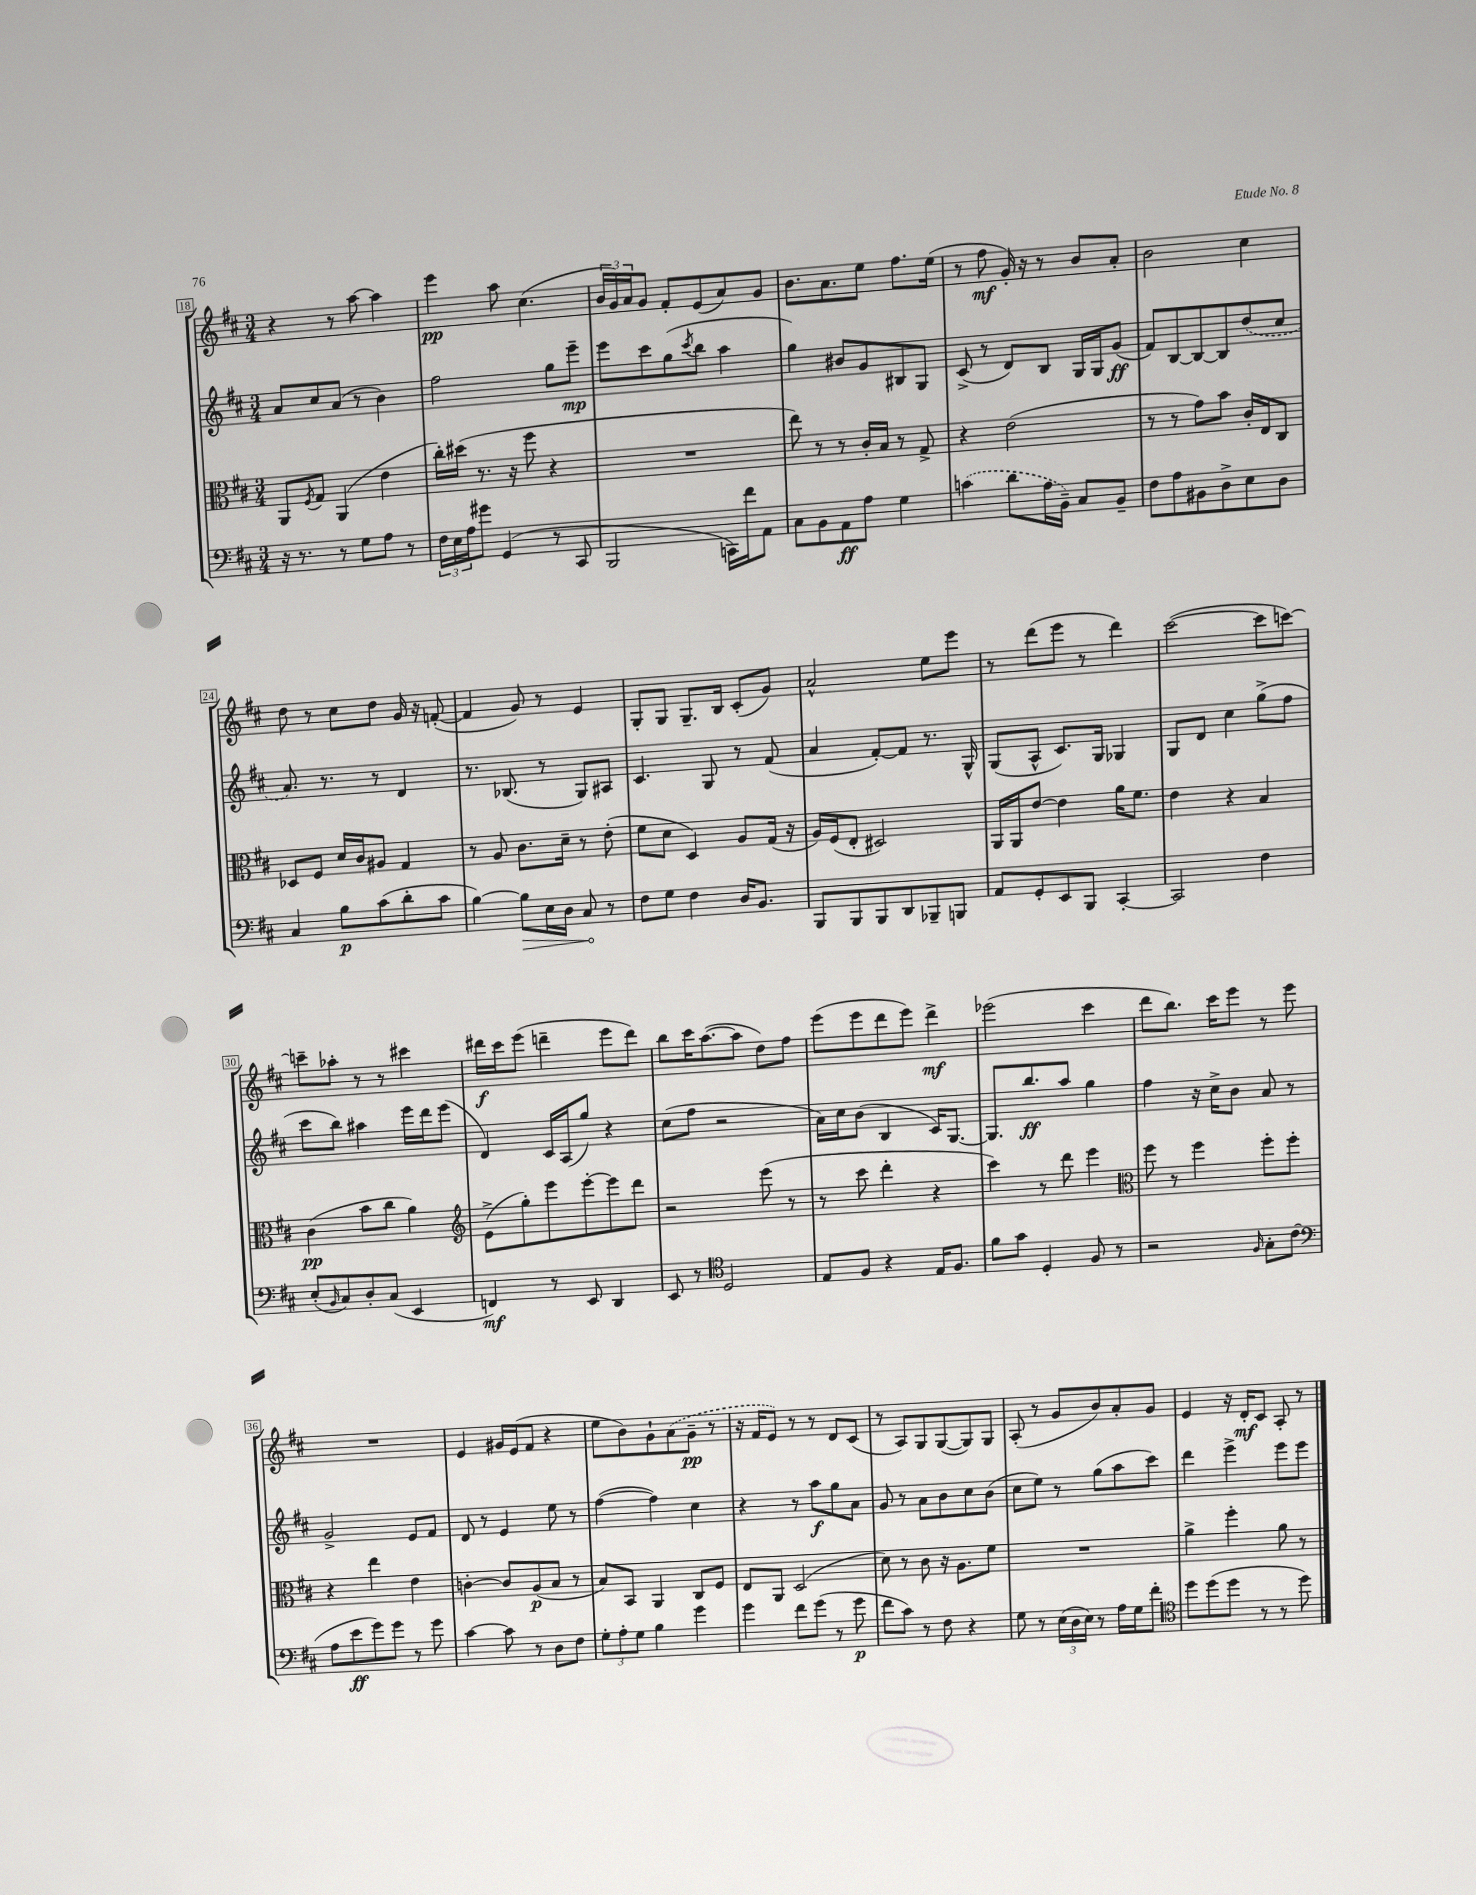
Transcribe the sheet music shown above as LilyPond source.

<<
\new StaffGroup <<
\new Staff = "s0" {
    \clef treble \key d \major \numericTimeSignature \time 3/4
    r4 r8 a''8~ a''4 |
    e'''4\pp a''8 cis''4.( |
    \tuplet 3/2 { b'16 g'16) a'16 } g'8 fis'8-. e'8( a'8) g'8 |
    b'8. a'8. e''8 fis''8. e''16( |
    r8 fis''8\mf g'16-.) r16 r8 b'8 a'8-. |
    b'2 cis''4 |
    d''8 r8 cis''8 d''8 g'16 r16 f'8~-.( |
    f'4 g'8) r8 e'4 |
    g8-. g8 g8.-- b16 cis'8-.( g'8) |
    a'2-^ e''8 e'''8 |
    r8 d'''8( e'''8 r8 d'''4) |
    cis'''2~( cis'''8 c'''8~) |
    c'''8-- aes''8-. r8 r8 cis'''4 |
    dis'''16\f cis'''16 e'''8( d'''4-- e'''8 d'''8) |
    b''8 cis'''16 a''8.~( a''8 d''8) fis''8 |
    e'''8( e'''8 d'''8 e'''8) d'''4->\mf |
    ees'''2( cis'''4 |
    d'''8 b''8.) cis'''16 e'''8 r8 e'''8 |
    R2. |
    e'4 gis'16 e'16( fis'8 r4 |
    e''8 b'8) g'8-! \once \slurDashed a'8( g'8--\pp r8 |
    r16 fis'16 e'8) r8 r8 d'8 cis'8( |
    r8 a8) g8 g8~( g8) g8 |
    a8-.( r8 g'8 b'8) a'8-. g'8 |
    e'4 r16 d'16-.\mf cis'8 a8-. r8 \bar "|." |
}
\new Staff = "s1" {
    \clef treble \key d \major \numericTimeSignature \time 3/4
    a'8 cis''8 a'8( r8 b'4) |
    fis''2 g''8 e'''8--\mp |
    e'''8 cis'''8 g''8( \acciaccatura { cis'''8 } b''8 a''4 |
    g''4) bis'8 g'8 bis8 g8 |
    cis'8->( r8 d'8) b8 g16 g16 g'8\ff( |
    fis'8) b8~ b8~ b8 \once \slurDashed d''8( cis''8 |
    a'8.) r8. r8 d'4 |
    r8. bes8.( r8 g8) ais8 |
    cis'4. g8 r8 fis'8( |
    a'4 fis'8~-.) fis'8 r8. g16-^ |
    g8( a8-^ cis'8.) g16 ges4 |
    g8 d'8 cis''4 g''8->( fis''8 |
    cis'''8 b''8) ais''4 e'''16 d'''16 e'''8( |
    d'4) cis'16 a16( g''8) r4 |
    cis''8( fis''8 r2 |
    a'16) cis''16 b'8( b4 cis'16) g8.~ |
    g8. b''8.\ff a''8 g''4 |
    fis''4 r16 cis''16-> b'8 a'8 r8 |
    g'2-> e'8 fis'8 |
    d'8 r8 e'4 e''8 r8 |
    fis''4~( fis''4) cis''4 |
    r4 r8 a''8\f g''8 a'8 |
    g'8 r8 a'8 b'8 cis''8 b'8( |
    cis''8 e''8) r8 g''8( a''8 cis'''8) |
    d'''4 e'''4-> e'''8 e'''8 \bar "|." |
}
\new Staff = "s2" {
    \clef alto \key d \major \numericTimeSignature \time 3/4
    a,8 \acciaccatura { fis8 } g8 a,4( e'4 |
    cis''16-.) dis''16( r8. r16 fis''8 r4 |
    R2. |
    e''8) r8 r8 cis'16-. b16 r8 g8-> |
    r4 e'2( |
    r8 r8 g'8) b'8 cis'16-. e16 cis8 |
    des8 fis8 d'16 cis'16 ais8 g4 |
    r8 a8 cis'8. d'16-- r8 e'8-.( |
    fis'8 d'8 d4) a8 g16( r16 |
    a16) fis16( e8-. dis2) |
    a,16 a,16 e'8~ e'4 a'16 fis'8. |
    e'4 r4 b4 |
    cis'4\pp( b'8 cis''8 a'4) |
    \clef treble e'8->( g''8-.) e'''8 e'''8~-. e'''8 d'''8 |
    r2 e'''8( r8 |
    r8 cis'''8 d'''4-. r4 |
    cis'''4) r8 d'''8 e'''4 |
    \clef alto fis''8 r8 fis''4 fis''8-. fis''8-. |
    r4 e''4 e'4 |
    c'4~-. c'8 a8\p( b8 r8 |
    b8) b,8 a,4 cis8 fis8 |
    e8 a,8 d2( |
    d'8) r8 cis'8 r16 a8. fis'8 |
    R2. |
    a'4-> fis''4-. a'8 r8 \bar "|." |
}
\new Staff = "s3" {
    \clef bass \key d \major \numericTimeSignature \time 3/4
    r16 r8. r8 g8 a8 r8 |
    \tuplet 3/2 { fis16 e16 a16 } gis'8 g,4( r8 cis,8 |
    b,,2 c,16) fis'16 a,8 |
    cis8 b,8 a,8\ff a8 g4 |
    \once \slurDashed c'4( d'8 a16 b,16--) cis8 b,8-- |
    fis8 a8 bis,8 d8-> e8 d8 |
    cis4 b8\p cis'8( d'8-. cis'8 |
    b4~) \once \override Hairpin.circled-tip = ##t b8\> e16 d16 cis8\! r8 |
    fis8 g8 fis4 d16 b,8. |
    b,,8 b,,8 b,,8 d,8 bes,,8-- b,,8 |
    a,8 g,8-. e,8 b,,8 cis,4~-. |
    cis,2 fis4 |
    e8-.( \grace { b,16 } cis8) d8-. cis8( e,4 |
    f,4\mf) r8 e,8 d,4 |
    e,8 r8 \clef tenor d2 |
    e8 fis8 r4 e16 fis8. |
    fis'8 g'8 d4-. fis8 r8 |
    r2 \grace { fis16 } g8-. cis'8( |
    \clef bass a8 e'8\ff g'8) g'8 r8 g'8 |
    cis'4~ cis'8 r8 d8 fis8 |
    \tuplet 3/2 { g8-. a8-. g8 } b4 g'4 |
    g'4 fis'8 g'8( r8 g'8\p |
    fis'8 cis'8) r8 fis8 r4 |
    g8 r8 \tuplet 3/2 { e16( d16 e16) } r8 a16 g16 fis'8-. |
    \clef tenor d''8 d''8( d''8 r8 r8 d''8) \bar "|." |
}
>>
>>
\layout { \context { \Score currentBarNumber = #18 \override BarNumber.stencil = #(make-stencil-boxer 0.1 0.3 ly:text-interface::print) } }
